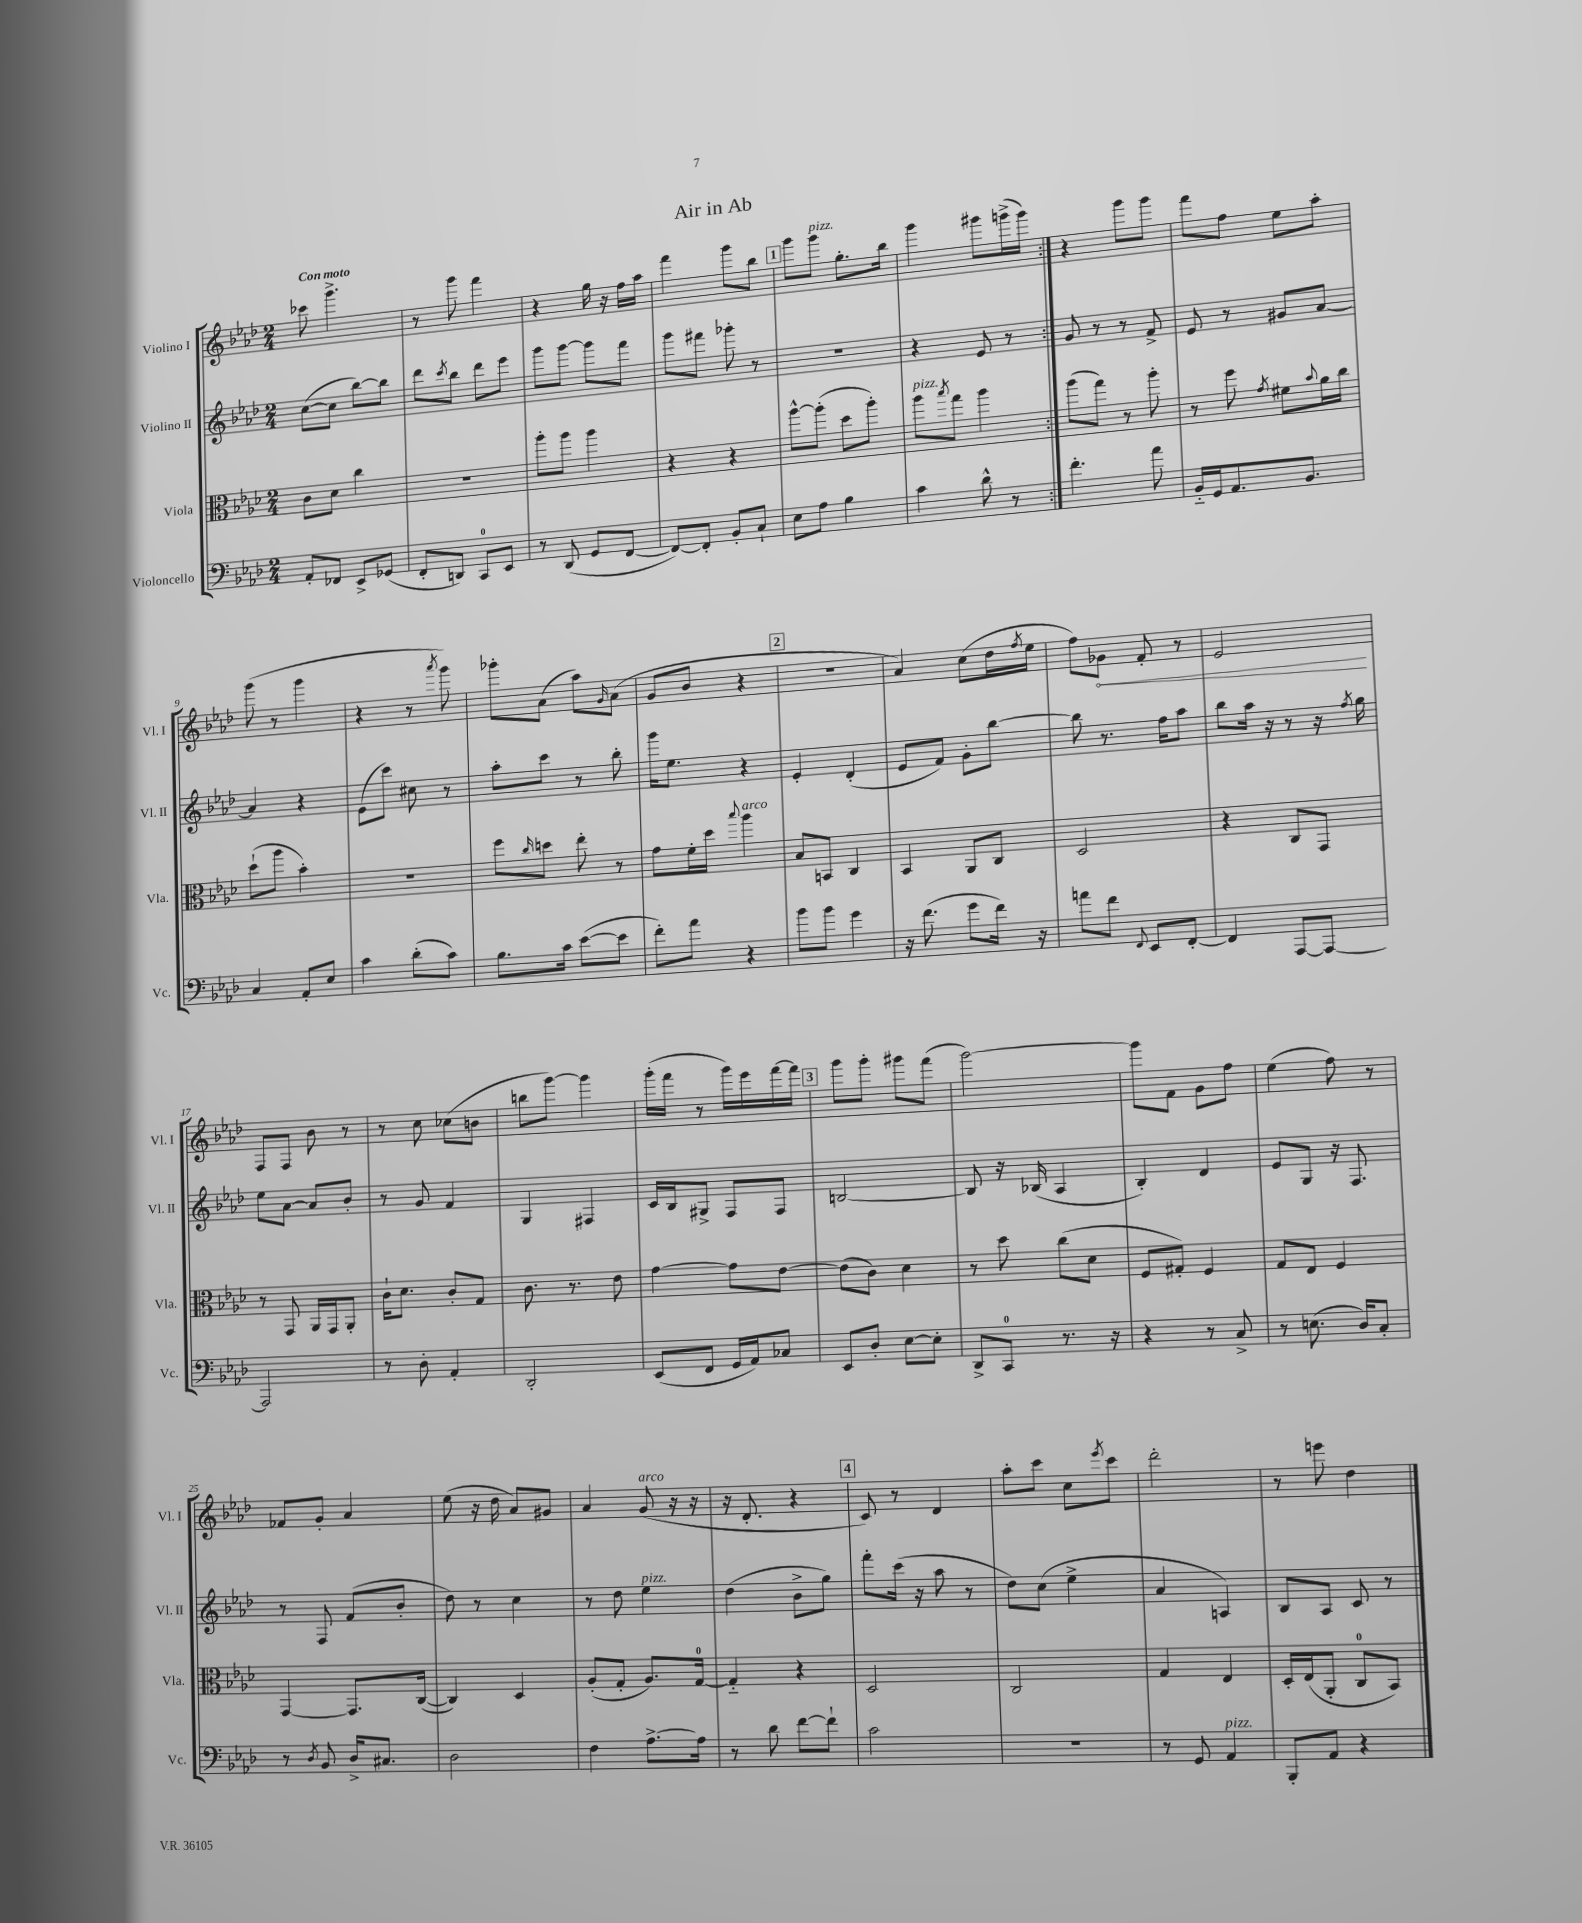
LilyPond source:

\header { title = "Air in Ab" }
<<
\new StaffGroup <<
\new Staff = "s0" \with { instrumentName = "Violino I" shortInstrumentName = "Vl. I" } {
    \clef treble \key aes \major \numericTimeSignature \time 2/4 \tempo "Con moto"
    \repeat volta 2 { ces'''8 g'''4.-> |
    r8 g'''8 f'''4 |
    r4 g''16 r16 f''16 aes''16 |
    f'''4 g'''8 bes''8 |
    \mark \markup { \box "1" } g'''8 g'''8^\markup { \italic "pizz." } g''8.-. bes''16 |
    g'''4 gis'''8 g'''16->( g'''16) | }
    r4 g'''8 g'''8 |
    f'''8 f''8 ees''8 aes''8-. |
    g'''8( r8 g'''4 |
    r4 r8 \acciaccatura { aes'''8 } g'''8) |
    ges'''8-. aes'8( aes''8) \grace { g'16 } aes'8( |
    g'8 bes'8 r4 |
    \mark \markup { \box "2" } R2 |
    aes'4) c''8( des''16 \acciaccatura { f''8 } ees''16 |
    f''8) \once \override Hairpin.circled-tip = ##t ges'8\< f'8-. r8 |
    ees'2\! |
    f8 f8 bes'8 r8 |
    r8 c''8 ces''8( b'8 |
    b''8 g'''8~) g'''4 |
    g'''16-.( f'''16 r8 g'''16) ees'''16 f'''16~ f'''16 |
    \mark \markup { \box "3" } g'''8 g'''8-. gis'''8 f'''8( |
    g'''2~) |
    g'''8 f'8 g'8 f''8 |
    ees''4( f''8) r8 |
    fes'8 g'8-. aes'4 |
    ees''8( r16 des''16 aes'8) gis'8 |
    aes'4 g'8^\markup { \italic "arco" }( r16 r16 |
    r16 des'8.-. r4 |
    \mark \markup { \box "4" } c'8) r8 des'4 |
    aes''8-. c'''8 c''8 \acciaccatura { ees'''8 } c'''8 |
    des'''2-. |
    r8 e'''8 des''4 \bar "|." |
}
\new Staff = "s1" \with { instrumentName = "Violino II" shortInstrumentName = "Vl. II" } {
    \clef treble \key aes \major \numericTimeSignature \time 2/4
    \repeat volta 2 { c''8~( c''8 bes''8~) bes''8 |
    des'''8 \acciaccatura { c'''8 } bes''8 des'''8 ees'''8 |
    g'''8 g'''8~ g'''8 f'''8 |
    g'''8 fis'''8 ges'''8-. r8 |
    \mark \markup { \box "1" } R2 |
    r4 ees'8 r8 | }
    g'8 r8 r8 f'8-> |
    ees'8 r8 gis'8 aes'8~ |
    aes'4 r4 |
    ees'8( c'''8) cis''8 r8 |
    aes''8-. c'''8 r8 bes''8-. |
    g'''16 ees''8. r4 |
    \mark \markup { \box "2" } ees'4-. des'4-.( |
    ees'8 f'8) g'8-. bes''8~ |
    bes''8 r8. f''16 aes''8 |
    bes''8 aes''16 r16 r8 r16 \acciaccatura { f''8 } g''16 |
    ees''8 aes'8~ aes'8 bes'8-. |
    r8 g'8 f'4 |
    g4 fis4 |
    c'16 bes16 gis8-> f8 f8 |
    \mark \markup { \box "3" } b2~ |
    b8 r16 bes16( aes4 |
    bes4-.) des'4 |
    ees'8 g8 r16 f8. |
    r8 f8 f'8( bes'8-. |
    des''8) r8 c''4 |
    r8 des''8 ees''4^\markup { \italic "pizz." } |
    des''4( bes'8-> g''8) |
    \mark \markup { \box "4" } f'''8-. c'''16( r16 aes''8 r8 |
    des''8) c''8( ees''4-> |
    aes'4 a4) |
    bes8 aes8 c'8 r8 \bar "|." |
}
\new Staff = "s2" \with { instrumentName = "Viola" shortInstrumentName = "Vla." } {
    \clef alto \key aes \major \numericTimeSignature \time 2/4
    \repeat volta 2 { c'8 des'8 c''4 |
    r2 |
    aes''8-. aes''8 aes''4 |
    r4 r4 |
    \mark \markup { \box "1" } aes''8~-^ aes''8-.( des''8 aes''8-.) |
    aes''8^\markup { \italic "pizz." } \acciaccatura { bes''8 } g''8 aes''4 | }
    aes''8( g''8) r8 aes''8-. |
    r8 f''8 \acciaccatura { g'8 } fis'8 \appoggiatura { bes'8 } aes'16 c''16 |
    des''8-!( aes''8 bes'4-.) |
    r2 |
    f''8 \grace { c''16 } d''8 ees''8-. r8 |
    g'8 f'16-. des''16 \appoggiatura { bes''8 } aes''4^\markup { \italic "arco" } |
    \mark \markup { \box "2" } bes8 b,8 c4 |
    bes,4 aes,8 c8 |
    des2 |
    r4 c8 g,8 |
    r8 g,8 aes,16 g,16 aes,8-. |
    c'16-! des'8. c'8-. g8 |
    c'8. r8. ees'8 |
    g'4~ g'8 ees'8~ |
    \mark \markup { \box "3" } ees'8( c'8) des'4 |
    r8 des''8 c''8( des'8 |
    f8 gis8-.) f4 |
    g8 ees8 f4 |
    g,4~ g,8. c16~( |
    c4) des4 |
    aes8-.( g8-. aes8.) g16-0~ |
    g4-_ r4 |
    \mark \markup { \box "4" } des2 |
    c2 |
    g4 ees4 |
    des16-. ees16( aes,8-. c8-0 bes,8) \bar "|." |
}
\new Staff = "s3" \with { instrumentName = "Violoncello" shortInstrumentName = "Vc." } {
    \clef bass \key aes \major \numericTimeSignature \time 2/4
    \repeat volta 2 { aes,8-. fes,8 ees,8-> ges,8( |
    f,8-. d,8) c,8-0 ees,8 |
    r8 des,8( g,8 f,8~ |
    f,8~) f,8-. bes,8-. c8-! |
    \mark \markup { \box "1" } ees8 aes8 bes4 |
    c'4 des'8-^ r8 | }
    f'4.-. aes'8 |
    bes,16-_ g,16 aes,8. bes,8. |
    c4 aes,8-. ees8 |
    c'4 des'8-.( c'8) |
    bes8. c'16 ees'8~( ees'8 |
    f'8-.) aes'8 r4 |
    \mark \markup { \box "2" } bes'8 bes'8 g'4 |
    r16 f'8.( g'8 f'16) r16 |
    a'8 f'8 \appoggiatura { f,8 } ees,8 f,8~-. |
    f,4 aes,,8~ aes,,8~ |
    aes,,2 |
    r8 des8-. aes,4-. |
    des,2-. |
    ees,8( f,8 g,16 aes,16) ces8 |
    \mark \markup { \box "3" } ees,8 des8-. ees8~ ees8-. |
    des,8-> c,8-0 r8. r16 |
    r4 r8 c8-> |
    r8 e8.( des16) c8-. |
    r8 \acciaccatura { des8 } bes,8 des16-> cis8. |
    des2 |
    f4 aes8.~-> aes16 |
    r8 des'8 f'8~ f'8-! |
    \mark \markup { \box "4" } c'2 |
    R2 |
    r8 g,8 aes,4^\markup { \italic "pizz." } |
    bes,,8-. aes,8 r4 \bar "|." |
}
>>
>>
